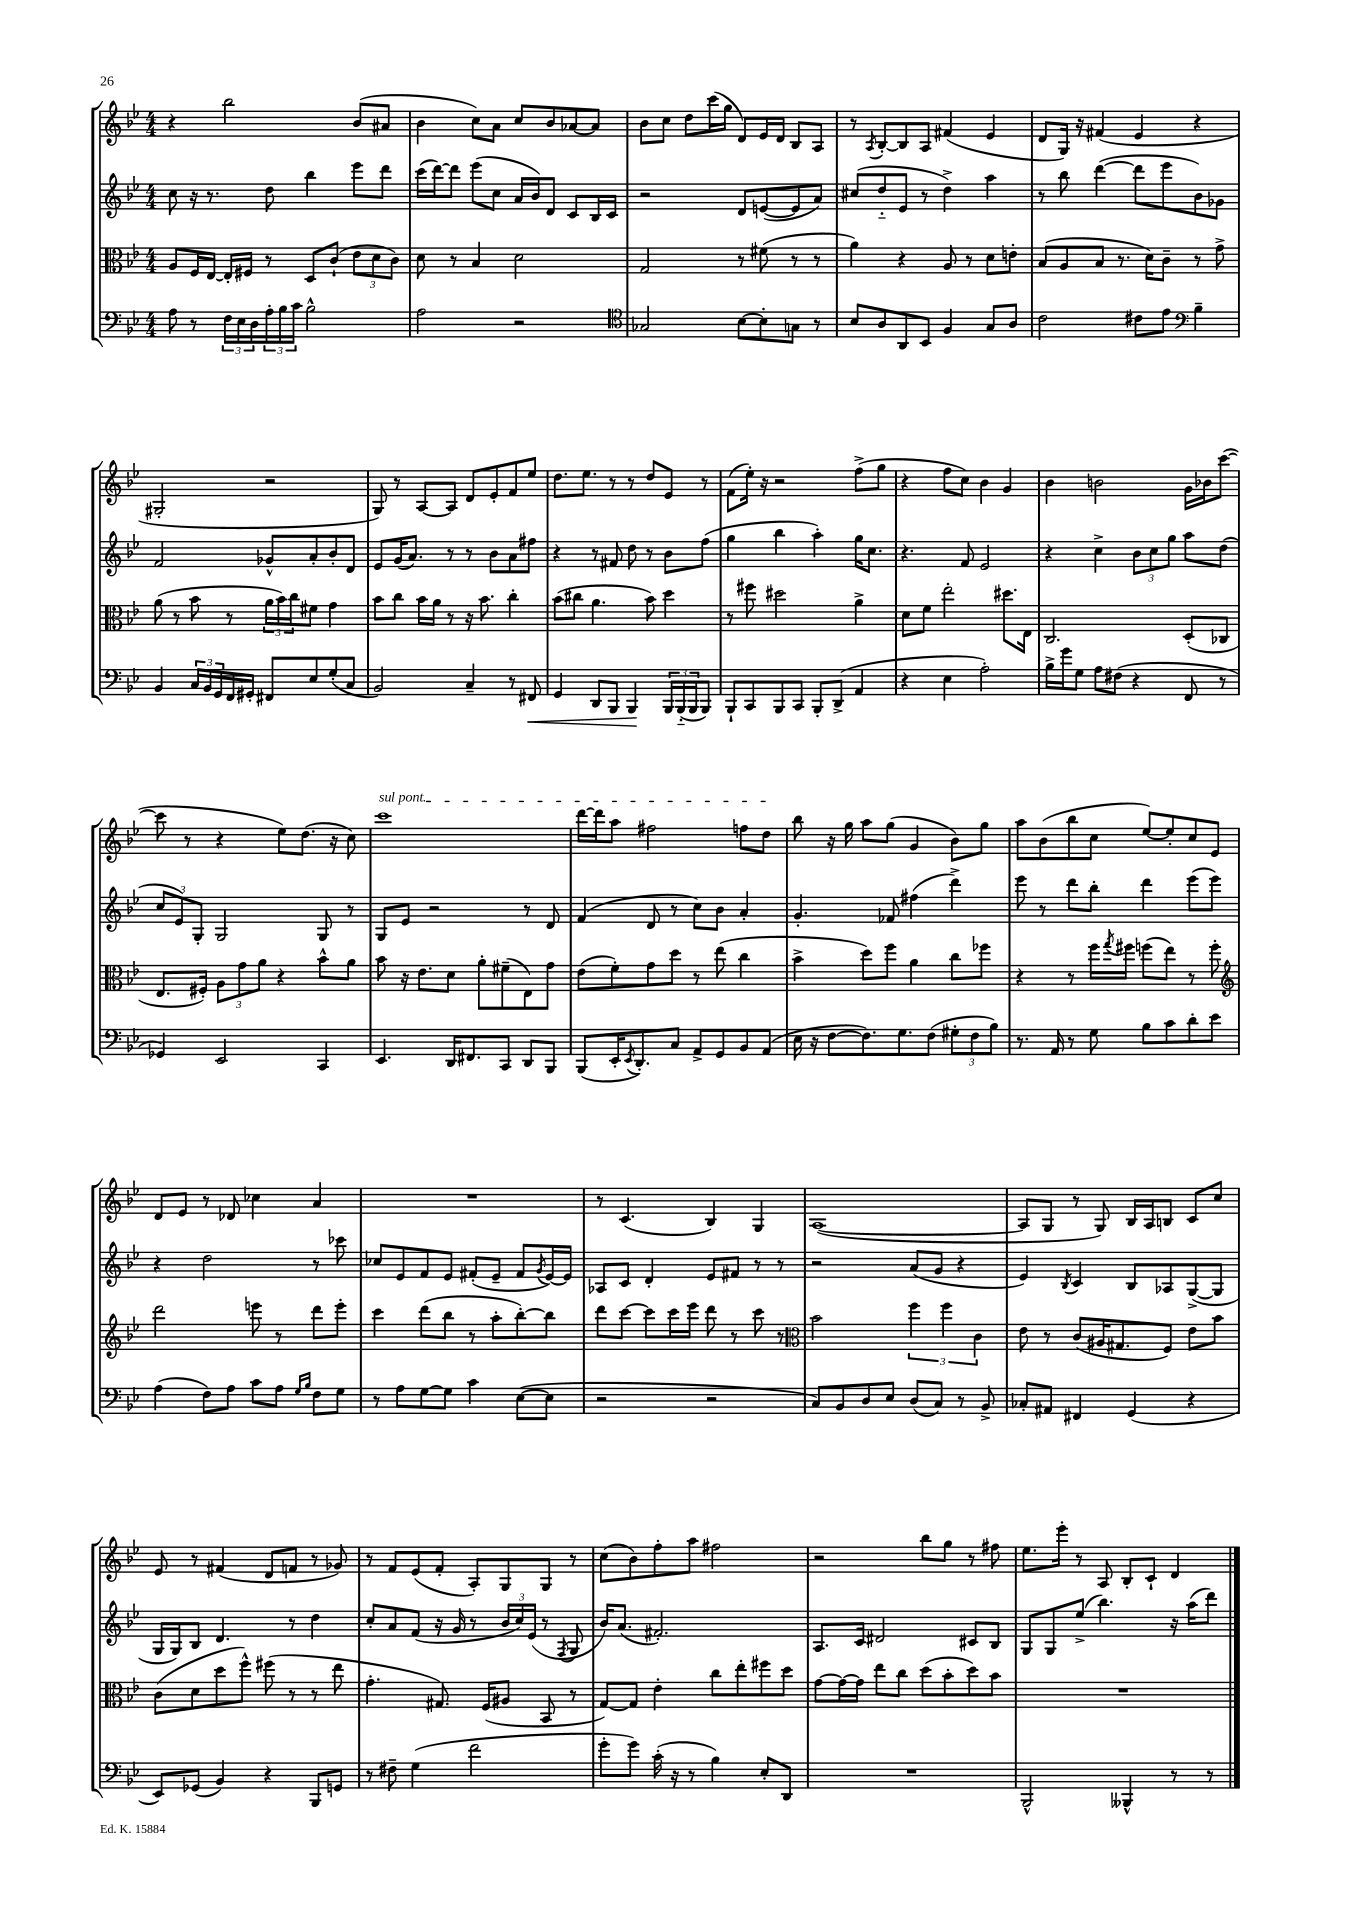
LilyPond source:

<<
\new StaffGroup <<
\new Staff = "s0" {
    \clef treble \key bes \major \numericTimeSignature \time 4/4
    r4 bes''2 bes'8( ais'8 |
    bes'4 c''8) a'8 c''8 bes'8 aes'8~ aes'8 |
    bes'8 c''8 d''8 c'''16( g''16 d'8) ees'16 d'16 bes8 a8 |
    r8 \acciaccatura { a8 } bes8~-. bes8 a8 fis'4( ees'4 |
    d'8 g16) r16 fis'4( ees'4 r4 |
    gis2-. r2 |
    g8) r8 a8~ a8 d'8 ees'8-. f'8 ees''8 |
    d''8. ees''8. r8 r8 d''8 ees'8 r8 |
    f'8( ees''16-.) r16 r2 f''8->( g''8 |
    r4 f''8 c''8) bes'4 g'4 |
    bes'4 b'2 g'16 bes'16 c'''8~( |
    c'''8 r8 r4 ees''8) d''8.( r16 c''8) |
    \once \override TextSpanner.bound-details.left.text = \markup { \italic "sul pont." } c'''1\startTextSpan |
    d'''16~ d'''16 a''8 fis''2 f''8 d''8\stopTextSpan |
    bes''8 r16 g''16 a''8 g''8( g'4 bes'8) g''8 |
    a''8 bes'8( bes''8 c''8 ees''8~) ees''8-. c''8 ees'8 |
    d'8 ees'8 r8 des'8 ces''4 a'4 |
    R1 |
    r8 c'4.( bes4) g4 |
    a1~( |
    a8 g8 r8 g8) bes16 a16 b8 c'8 c''8 |
    ees'8 r8 fis'4( d'8 f'8 r8 ges'8) |
    r8 f'8 ees'8( f'8-. a8-.) g8 g8 r8 |
    c''8( bes'8) f''8-. a''8 fis''2 |
    r2 bes''8 g''8 r8 fis''8 |
    ees''8. ees'''16-. r8 a8 bes8-. c'8-! d'4 \bar "|." |
}
\new Staff = "s1" {
    \clef treble \key bes \major \numericTimeSignature \time 4/4
    c''8 r16 r8. d''8 bes''4 ees'''8 d'''8 |
    c'''16( d'''16~) d'''8 ees'''8( c''8 a'16 bes'16) d'8 c'8 bes16 c'16 |
    r2 d'8 e'8~( e'8 a'8) |
    cis''8( d''8-_ ees'8 r8 d''4->) a''4 |
    r8 bes''8 d'''4~( d'''8 ees'''8 bes'8) ges'8 |
    f'2 ges'8-^ a'8-. bes'8-. d'8 |
    ees'8 g'16( a'8.) r8 r8 bes'8 a'8 fis''8 |
    r4 r8 fis'8 d''8 r8 bes'8 f''8( |
    g''4 bes''4 a''4-.) g''16 c''8. |
    r4. f'8 ees'2 |
    r4 c''4-> \tuplet 3/2 { bes'8 c''8 g''8 } a''8 d''8( |
    \tuplet 3/2 { c''8 ees'8) g8-. } g2 g8 r8 |
    g8 ees'8 r2 r8 d'8 |
    f'4( d'8 r8 c''8) bes'8 a'4-. |
    g'4.-. fes'8 fis''4( d'''4->) |
    ees'''8 r8 d'''8 bes''8-. d'''4 ees'''8( ees'''8) |
    r4 d''2 r8 ces'''8 |
    ces''8 ees'8 f'8 ees'8 fis'8-.( ees'8-- fis'8 \acciaccatura { g'8 } ees'16~) ees'16 |
    aes8 c'8 d'4-. ees'8 fis'8 r8 r8 |
    r2 a'8( g'8 r4 |
    ees'4) \acciaccatura { bes8 } c'4 bes8 aes8 g8~->( g8 |
    g16 g16) bes8 d'4. r8 d''4 |
    c''8-. a'8 f'8( r16 g'16 r8 \tuplet 3/2 { bes'16 c''16) ees'16( } r8 \acciaccatura { f8 } g8 |
    bes'16) a'8.( fis'2.-.) |
    a8. c'16 dis'2 cis'8 bes8 |
    g8 g8 ees''8->( bes''4.) r16 a''16( d'''8) \bar "|." |
}
\new Staff = "s2" {
    \clef alto \key bes \major \numericTimeSignature \time 4/4
    a8 f16 ees16~ ees16-. fis16 r8 d8 c'8-!( \tuplet 3/2 { ees'8 d'8 c'8) } |
    d'8 r8 bes4 d'2 |
    g2 r8 fis'8( r8 r8 |
    a'4) r4 a8 r8 d'8 e'8-. |
    bes8( a8 bes8 r8. d'16) c'8-- r8 g'8-> |
    a'8( r8 bes'8 r8 \tuplet 3/2 { a'16 bes'16) c''16 } fis'8 g'4 |
    bes'8 c''8 bes'16 a'16 r8 r16 bes'8. c''4-. |
    bes'8( cis''8 a'4. bes'8) d''4 |
    r8 fis''8 dis''2 a'4-> |
    d'8 f'8 ees''2-. dis''8. ees16 |
    c2. d8-.( ces8 |
    ees8. fis16-.) \tuplet 3/2 { a8 g'8 a'8 } r4 bes'8-^ a'8 |
    bes'8 r16 ees'8. d'8 a'8-. fis'8--( ees8) g'8 |
    ees'8( f'8-.) g'8 d''8 r8 ees''8( c''4 |
    bes'4-> d''8) f''8 a'4 c''8 fes''8 |
    r4 r8 f''16 \acciaccatura { g''8 } fis''16 f''8( ees''8) r8 f''8-. |
    \clef treble d'''2 e'''8 r8 d'''8 e'''8-. |
    c'''4 d'''8( bes''8 r8 a''8-. bes''8~-.) bes''8 |
    d'''8 c'''8~ c'''8 c'''16 ees'''16 d'''8 r8 c'''8 r8 |
    \clef alto bes'2 \tuplet 3/2 { f''4 f''4 c'4 } |
    ees'8 r8 c'8( ais16 gis8. f8) ees'8 bes'8 |
    c'8( d'8 d''8 f''8-^) fis''8( r8 r8 ees''8 |
    g'4.-. gis8.) f16( ais8 bes,8 r8 |
    g8~) g8 ees'4-. c''8 ees''8-. fis''8 d''8 |
    g'8~ g'16~ g'16 ees''8 c''8 d''8( bes'8-. d''8) bes'8 |
    R1 \bar "|." |
}
\new Staff = "s3" {
    \clef bass \key bes \major \numericTimeSignature \time 4/4
    a8 r8 \tuplet 3/2 { f16 ees16 d16 } \tuplet 3/2 { a16-. bes16 c'16 } bes2-^ |
    a2 r2 |
    \clef tenor ges2 bes8~ bes8-. g8 r8 |
    bes8 a8 a,8 bes,8 f4 g8 a8 |
    c'2 cis'8 ees'8 \clef bass bes4-- |
    bes,4 \tuplet 3/2 { c16 bes,16 g,16 } f,16 gis,16-. fis,8 ees8 g8-.( c8 |
    bes,2) c4-- r8 fis,8\< |
    g,4 d,8 bes,,8 bes,,4\! \tuplet 3/2 { bes,,16 bes,,16-_( bes,,16 } bes,,8) |
    bes,,8-! c,8 bes,,8 c,8 bes,,8-. d,8->( a,4 |
    r4 ees4 a2-.) |
    bes16-> g'16 g8 a8 fis8( r4 f,8 r8 |
    ges,4) ees,2 c,4 |
    ees,4. d,16 fis,8. c,8 d,8 bes,,8 |
    bes,,8( ees,16-. \acciaccatura { ees,8 } d,8.-.) c8 a,8-> g,8 bes,8 a,8( |
    ees16 r16 f8~ f8.) g8. f8( \tuplet 3/2 { gis8-. f8 bes8) } |
    r8. a,16 r8 g8 bes8 c'8 d'8-. ees'8 |
    a4( f8) a8 c'8 a8 \grace { g16 bes16 } f8 g8 |
    r8 a8 g8~ g8 c'4 ees8~( ees8 |
    r2 r2 |
    c8) bes,8 d8 ees8 d8( c8) r8 bes,8-> |
    ces8-. ais,8 fis,4 g,4( r4 |
    ees,8) ges,8( bes,4) r4 bes,,8 g,8 |
    r8 fis8-- g4( f'2 |
    g'8-. g'8) c'16-.( r16 r8 bes4) ees8-. d,8 |
    R1 |
    bes,,2-^ beses,,4-^ r8 r8 \bar "|." |
}
>>
>>
\layout { \context { \Score \remove "Bar_number_engraver" } }
